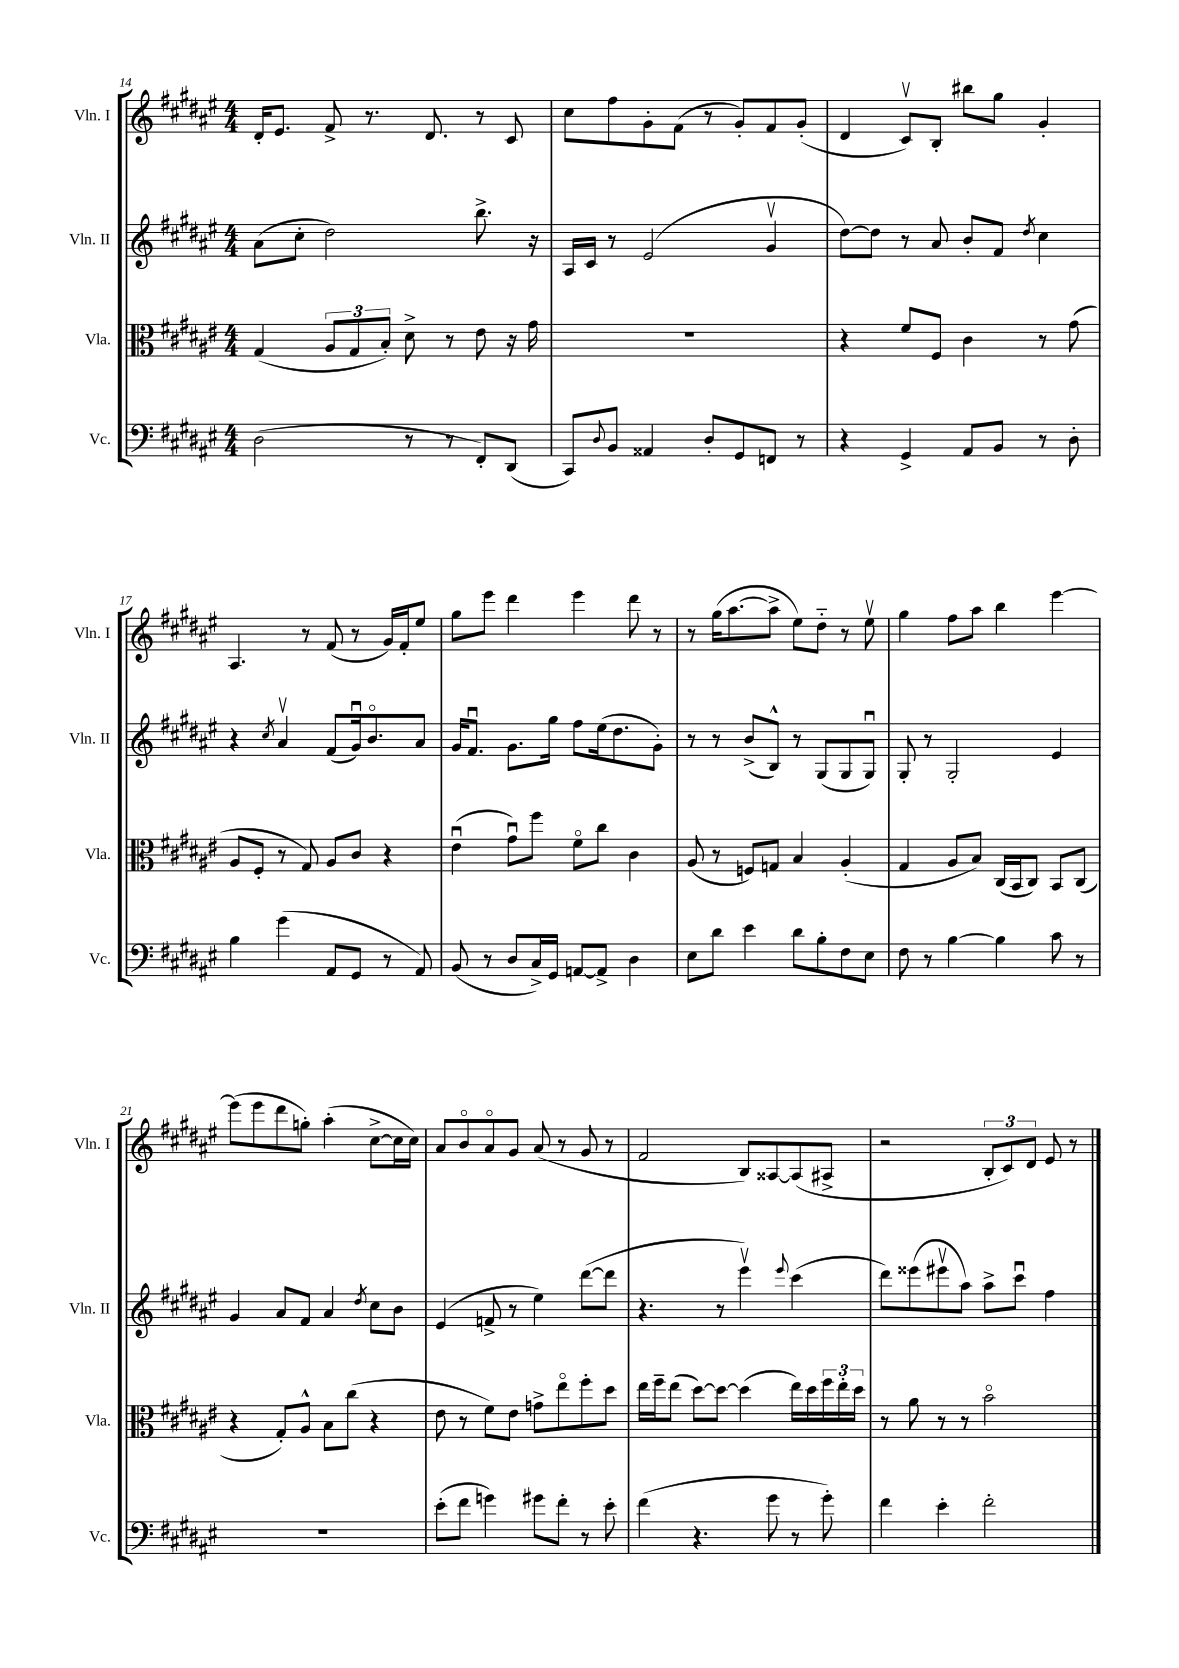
<<
\new StaffGroup <<
\new Staff = "s0" \with { instrumentName = "Vln. I" shortInstrumentName = "Vln. I" } {
    \clef treble \key fis \major \numericTimeSignature \time 4/4
    dis'16-. eis'8. fis'8-> r8. dis'8. r8 cis'8 |
    cis''8 fis''8 gis'8-. fis'8( r8 gis'8-.) fis'8 gis'8-.( |
    dis'4 cis'8\upbow) b8-. bis''8 gis''8 gis'4-. |
    ais4. r8 fis'8( r8 gis'16) fis'16-. eis''8 |
    gis''8 eis'''8 dis'''4 eis'''4 dis'''8 r8 |
    r8 gis''16( ais''8.~ ais''8-> eis''8) dis''8-_ r8 eis''8\upbow |
    gis''4 fis''8 ais''8 b''4 eis'''4~ |
    eis'''8( eis'''8 dis'''8 g''8-.) ais''4-.( cis''8~-> cis''16 cis''16) |
    ais'8 b'8\flageolet ais'8\flageolet gis'8 ais'8( r8 gis'8 r8 |
    fis'2 b8) aisis8~ aisis8( ais8-> |
    r2 \tuplet 3/2 { b8-. cis'8) dis'8 } eis'8 r8 \bar "|." |
}
\new Staff = "s1" \with { instrumentName = "Vln. II" shortInstrumentName = "Vln. II" } {
    \clef treble \key fis \major \numericTimeSignature \time 4/4
    ais'8( cis''8-. dis''2) b''8.-> r16 |
    ais16 cis'16 r8 eis'2( gis'4\upbow |
    dis''8~) dis''8 r8 ais'8 b'8-. fis'8 \acciaccatura { dis''8 } cis''4 |
    r4 \acciaccatura { cis''8 } ais'4\upbow fis'8( gis'16\downbow) b'8.\flageolet ais'8 |
    gis'16 fis'8.\downbow gis'8. gis''16 fis''8 eis''16( dis''8. gis'8-.) |
    r8 r8 b'8->( b8-^) r8 gis8( gis8 gis8\downbow) |
    gis8-. r8 gis2-. eis'4 |
    gis'4 ais'8 fis'8 ais'4 \acciaccatura { dis''8 } cis''8 b'8 |
    eis'4( f'8-> r8 eis''4) dis'''8~( dis'''8 |
    r4. r8 eis'''4\upbow) \appoggiatura { eis'''8 } cis'''4( |
    dis'''8) eisis'''8( eis'''8\upbow ais''8) ais''8-> cis'''8\downbow fis''4 \bar "|." |
}
\new Staff = "s2" \with { instrumentName = "Vla." shortInstrumentName = "Vla." } {
    \clef alto \key fis \major \numericTimeSignature \time 4/4
    gis4( \tuplet 3/2 { ais8 gis8 b8-.) } dis'8-> r8 eis'8 r16 gis'16 |
    R1 |
    r4 fis'8 fis8 cis'4 r8 gis'8( |
    ais8 fis8-. r8 gis8) ais8 cis'8 r4 |
    eis'4\downbow( gis'8\downbow) fis''8 fis'8\flageolet cis''8 cis'4 |
    ais8( r8 f8) g8 b4 ais4-.( |
    gis4 ais8 b8) cis16( b,16 cis8) b,8 cis8( |
    r4 gis8-.) ais8-^ b8 cis''8( r4 |
    eis'8 r8 fis'8) eis'8 g'8-> eis''8\flageolet fis''8-. dis''8 |
    eis''16 fis''16-- eis''8( dis''8~) dis''8~ dis''4( eis''16) dis''16 \tuplet 3/2 { fis''16 eis''16-. dis''16 } |
    r8 ais'8 r8 r8 b'2\flageolet \bar "|." |
}
\new Staff = "s3" \with { instrumentName = "Vc." shortInstrumentName = "Vc." } {
    \clef bass \key fis \major \numericTimeSignature \time 4/4
    dis2( r8 r8 fis,8-.) dis,8( |
    cis,8) \appoggiatura { dis8 } b,8 aisis,4 dis8-. gis,8 f,8 r8 |
    r4 gis,4-> ais,8 b,8 r8 dis8-. |
    b4 gis'4( ais,8 gis,8 r8 ais,8) |
    b,8( r8 dis8 cis16->) gis,16 a,8~ a,8-> dis4 |
    eis8 dis'8 eis'4 dis'8 b8-. fis8 eis8 |
    fis8 r8 b4~ b4 cis'8 r8 |
    R1 |
    eis'8-.( fis'8 g'4) gis'8 fis'8-. r8 eis'8-. |
    fis'4( r4. gis'8 r8 gis'8-.) |
    fis'4 eis'4-. fis'2-. \bar "|." |
}
>>
>>
\layout { \context { \Score currentBarNumber = #14 } }
